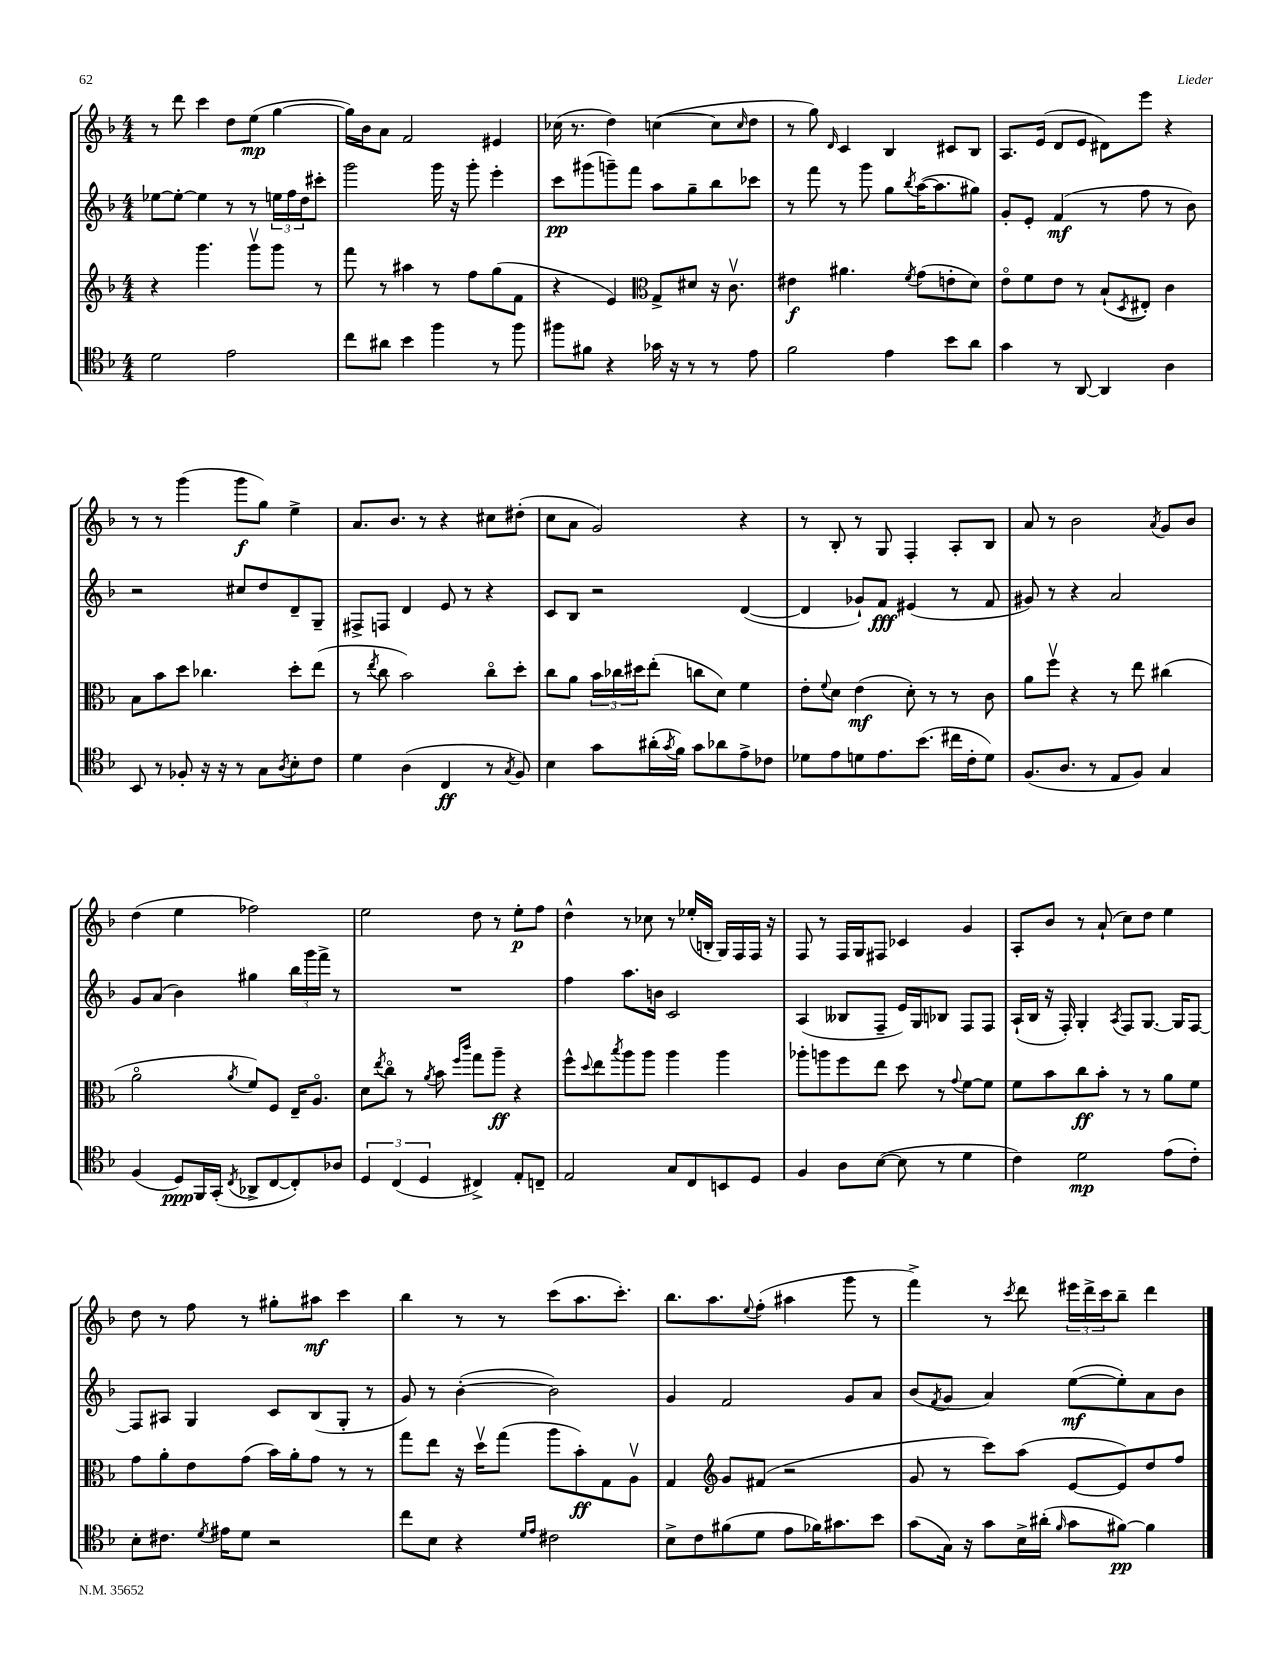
<<
\new StaffGroup <<
\new Staff = "s0" {
    \clef treble \key f \major \numericTimeSignature \time 4/4
    r8 d'''8 c'''4 d''8 e''8\mp( g''4~ |
    g''16) bes'16 a'8 f'2 eis'4 |
    ces''16( r8. d''4) c''4~( c''8 \grace { c''16 } d''8 |
    r8 g''8) \grace { d'16 } c'4 bes4 cis'8 bes8 |
    a8. e'16( d'8 e'8 dis'8) e'''8 r4 |
    r8 r8 g'''4( g'''8\f g''8) e''4-> |
    a'8. bes'8. r8 r4 cis''8 dis''8-.( |
    c''8 a'8 g'2) r4 |
    r8 bes8-. r8 g8 f4-. a8-. bes8 |
    a'8 r8 bes'2 \acciaccatura { a'8 } g'8 bes'8 |
    d''4( e''4 fes''2) |
    e''2 d''8 r8 e''8-.\p f''8 |
    d''4-^ r8 ces''8 r8 ees''16-.( b16-. g16) f16 f16 r16 |
    f8 r8 f16 g16 fis8 ces'4 g'4 |
    a8-. bes'8 r8 a'8-!( c''8) d''8 e''4 |
    d''8 r8 f''8 r8 gis''8-. ais''8\mf c'''4 |
    bes''4 r8 r8 c'''8( a''8. c'''8.-.) |
    bes''8. a''8. \appoggiatura { e''8 } f''8-.( ais''4 g'''8 r8 |
    f'''4->) r8 \acciaccatura { c'''8 } d'''8 \tuplet 3/2 { eis'''16 d'''16-> c'''16 } bes''8-- d'''4 \bar "|." |
}
\new Staff = "s1" {
    \clef treble \key f \major \numericTimeSignature \time 4/4
    ees''8~ ees''8~-. ees''4 r8 r8 \tuplet 3/2 { e''16 f''16 d''16 } cis'''8-. |
    g'''2 g'''16 r16 g'''8-. e'''4-. |
    c'''8\pp gis'''8( g'''8--) f'''8 a''8 g''8-- bes''8 ces'''8 |
    r8 f'''8 r8 g'''8 g''8 \acciaccatura { bes''8 } a''16~( a''8. gis''8) |
    g'8-. e'8-. f'4\mf( r8 f''8 r8 bes'8) |
    r2 cis''8 d''8 d'8-- g8-- |
    fis8-> f8 d'4 e'8 r8 r4 |
    c'8 bes8 r2 d'4~( |
    d'4 ges'8-!) f'8\fff eis'4( r8 f'8 |
    gis'8) r8 r4 a'2 |
    g'8 a'8( bes'4) gis''4 \tuplet 3/2 { bes''16 g'''16 f'''16-> } r8 |
    R1 |
    f''4 a''8. b'16 c'2 |
    a4( beses8 f8-- e'16) g16 bes8 f8 f8 |
    a16-!( bes16 r16 f16-.) g4-. \acciaccatura { a8 } f8 g8.~ g16 f8~ |
    f8 ais8 g4 c'8 bes8( g8-. r8 |
    g'8) r8 bes'4~-.( bes'2) |
    g'4 f'2 g'8 a'8 |
    bes'8( \acciaccatura { f'8 } g'8 a'4) e''8~\mf( e''8-.) a'8 bes'8 \bar "|." |
}
\new Staff = "s2" {
    \clef treble \key f \major \numericTimeSignature \time 4/4
    r4 g'''4. g'''8\upbow g'''8 r8 |
    f'''8 r8 ais''4 r8 f''8 g''8( f'8 |
    r4 e'4) \clef alto g8-> dis'8 r16 c'8.\upbow |
    eis'4\f ais'4. \acciaccatura { f'8 } g'8( e'8-. d'8) |
    e'8\flageolet f'8 e'8 r8 bes8-!( \acciaccatura { d8 } eis8-.) c'4 |
    bes8 bes'8 d''8 ces''4. d''8-. e''8( |
    r8 \acciaccatura { e''8 } c''8 bes'2) c''8\flageolet d''8-. |
    c''8 a'8 \tuplet 3/2 { bes'16 ces''16 dis''16 } e''8-.( c''8 d'8) f'4 |
    e'8-. \appoggiatura { f'8 } d'8 e'4\mf( d'8-.) r8 r8 c'8 |
    a'8 f''8\upbow r4 r8 e''8 cis''4( |
    a'2\flageolet \acciaccatura { a'8 } f'8) f8 e16-- a8.\flageolet |
    d'8 \acciaccatura { e''8 } c''8\flageolet r8 \acciaccatura { a'8 } bes'8 \grace { f''16 c'''16 } g''8 a''8--\ff r4 |
    f''8-^ \appoggiatura { d''8 } e''8 \acciaccatura { bes''8 } a''8 a''8 a''4 a''4 |
    aes''8-. a''8 f''8 e''8 d''8 r8 \appoggiatura { g'8 } f'8~ f'8 |
    f'8 bes'8 c''8\ff bes'8-. r8 r8 a'8 f'8 |
    g'8 a'8-. e'8 g'8( bes'16) a'16-. g'8 r8 r8 |
    g''8 e''8 r16 d''16\upbow g''8( a''8 bes'8-.\ff) g8 a8\upbow |
    g4 \clef treble g'8 fis'8( r2 |
    g'8 r8 c'''8) a''8( e'8~ e'8) d''8 f''8 \bar "|." |
}
\new Staff = "s3" {
    \clef tenor \key f \major \numericTimeSignature \time 4/4
    d'2 e'2 |
    c''8 ais'8 bes'4 f''4 r8 f''8 |
    fis''8 fis'8 r4 ges'16 r16 r8 r8 e'8 |
    f'2 e'4 bes'8 a'8 |
    g'4 r8 a,8~ a,4 a4 |
    bes,8 r8 fes8-. r16 r16 r8 g8 \acciaccatura { a8 } bes8-. c'8 |
    d'4 a4( c4\ff r8 \acciaccatura { g8 } f8) |
    bes4 g'8 ais'16-.( \acciaccatura { g'8 } f'16) g'8 aes'8 e'8-> ces'8 |
    des'8 e'8 d'8 e'8. bes'8.( cis''16 c'16-. d'8) |
    f8.( a8. r8 e8 f8) g4 |
    f4( d8\ppp) f,16 g,16-.( \acciaccatura { c8 } aes,8-> c8~ c8-.) aes8 |
    \tuplet 3/2 { d4 c4( d4 } cis4->) e8-. c8-- |
    e2 g8 c8 b,8 d8 |
    f4 a8 bes8~( bes8 r8 d'4 |
    c'4) d'2\mp e'8( c'8-.) |
    bes8-. cis'8. \acciaccatura { d'8 } eis'16 d'8 r2 |
    c''8 bes8 r4 \grace { d'16 e'16 } cis'2 |
    bes8-> c'8 fis'8( d'8 e'8 fes'16) gis'8. bes'8 |
    g'8( g16) r16 g'8 bes16-> ais'16-.( \grace { f'16 } g'8 fis'8~\pp) fis'4 \bar "|." |
}
>>
>>
\layout { \context { \Score \remove "Bar_number_engraver" } }
